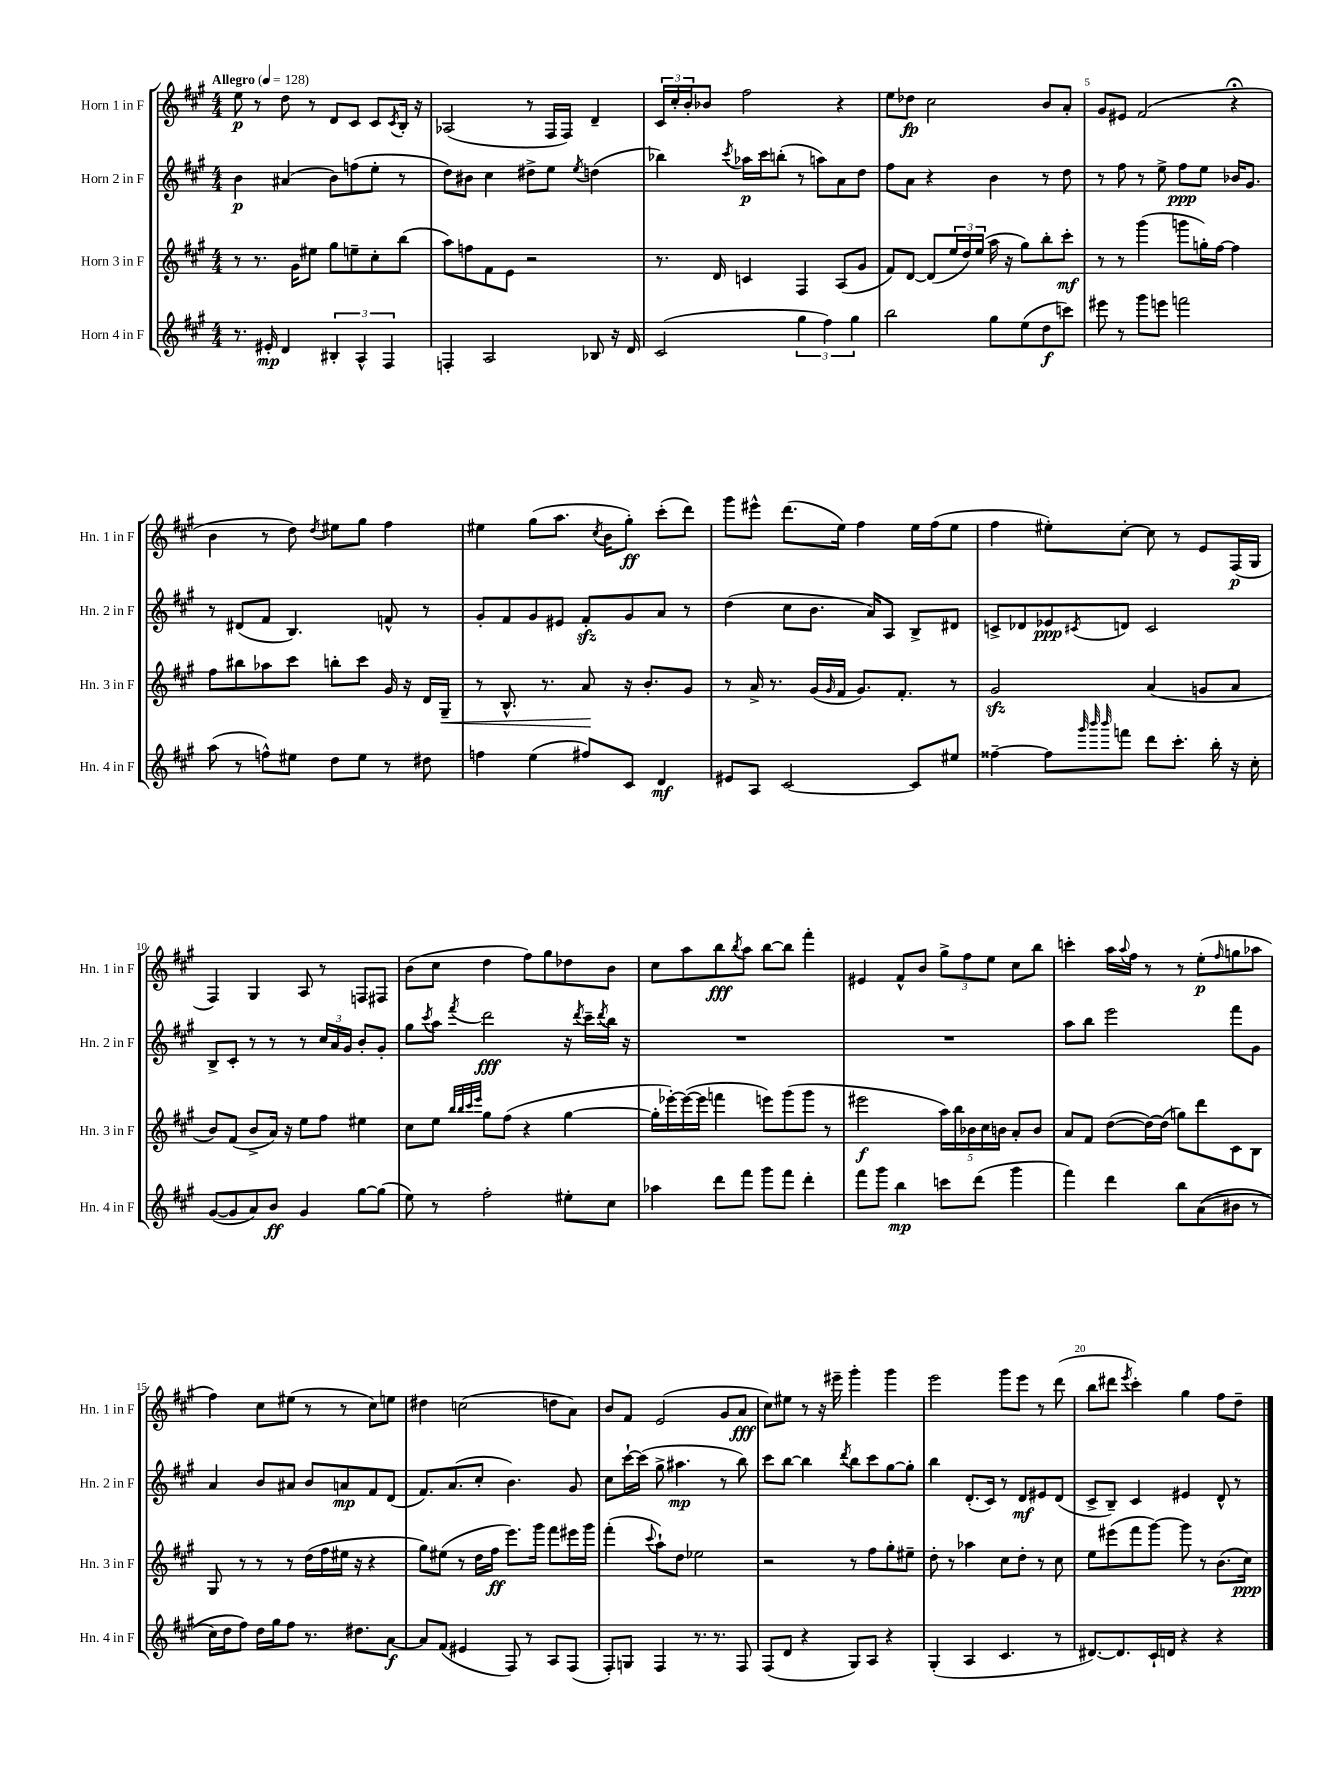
<<
\new StaffGroup <<
\new Staff = "s0" \with { instrumentName = "Horn 1 in F" shortInstrumentName = "Hn. 1 in F" } {
    \clef treble \key a \major \numericTimeSignature \time 4/4 \tempo "Allegro" 4 = 128
    e''8\p r8 d''8 r8 d'8 cis'8 cis'8 \acciaccatura { cis'8 } b16-. r16 |
    aes2( r8 fis16 fis16) d'4-- |
    \tuplet 3/2 { cis'16 cis''16-. b'16-. } bes'8 fis''2 r4 |
    e''8 des''8\fp cis''2 b'8 a'8-. |
    gis'8 eis'8 fis'2( r4\fermata |
    b'4 r8 d''8) \acciaccatura { d''8 } eis''8 gis''8 fis''4 |
    eis''4 gis''8( a''8. \acciaccatura { cis''8 } b'16 gis''8-.\ff) cis'''8-.( d'''8) |
    gis'''8 eis'''8-^ d'''8.( e''16) fis''4 e''16 fis''16( e''8 |
    fis''4 eis''8-.) cis''8~-. cis''8 r8 e'8 fis16\p( gis16 |
    fis4) gis4 a8 r8 f8 fis8 |
    b'8( cis''8 d''4 fis''8) gis''8 des''8 b'8 |
    cis''8 a''8 b''8\fff \acciaccatura { b''8 } a''8 b''8~ b''8 fis'''4-. |
    eis'4 fis'8-^ b'8 \tuplet 3/2 { gis''8-> fis''8 e''8 } cis''8 b''8 |
    c'''4-. a''16 \appoggiatura { a''8 } fis''16 r8 r8 e''8-.\p( \grace { fis''16 } g''8 aes''8 |
    fis''4) cis''8 eis''8( r8 r8 cis''8) e''8 |
    dis''4 c''2( d''8 a'8) |
    b'8 fis'8 e'2( gis'8 a'8\fff |
    cis''8) eis''8 r8 r16 eis'''16-- gis'''4-. gis'''4 |
    e'''2 gis'''8 e'''8 r8 d'''8( |
    b''8 dis'''8 \acciaccatura { e'''8 } cis'''4-.) gis''4 fis''8 d''8-- \bar "|." |
}
\new Staff = "s1" \with { instrumentName = "Horn 2 in F" shortInstrumentName = "Hn. 2 in F" } {
    \clef treble \key a \major \numericTimeSignature \time 4/4
    b'4\p ais'4( b'8) f''8( e''8-. r8 |
    d''8) bis'8 cis''4 dis''8-> e''8 \acciaccatura { e''8 } d''4( |
    bes''4) \acciaccatura { cis'''8 } aes''16\p cis'''16 b''8-.( r8 a''8) a'8 d''8 |
    fis''8 a'8 r4 b'4 r8 d''8 |
    r8 fis''8 r8 e''8-> fis''8\ppp e''8 bes'16 gis'8. |
    r8 dis'8( fis'8 b4.) f'8-^ r8 |
    gis'8-. fis'8 gis'8 eis'8 fis'8-.\sfz gis'8 a'8 r8 |
    d''4( cis''8 b'8. a'16) a8 b8-> dis'8 |
    c'8-> des'8 ees'8\ppp \acciaccatura { cis'8 } d'8 cis'2 |
    b8-> cis'8-. r8 r8 r8 \tuplet 3/2 { cis''16 a'16 gis'16 } b'8-. gis'8-. |
    gis''8 \acciaccatura { cis'''8 } a''8 \acciaccatura { fis'''8 } d'''2\fff r16 \acciaccatura { d'''8 } cis'''16-- \acciaccatura { d'''8 } b''16 r16 |
    R1 |
    R1 |
    a''8 b''8 e'''2 fis'''8 gis'8 |
    a'4 b'8 ais'8 b'8 a'8\mp fis'8 d'8( |
    fis'8.) a'8.( cis''8-. b'4.) gis'8 |
    cis''8 cis'''16~-! cis'''16( gis''8-> ais''4.\mp r8 b''8) |
    cis'''8 b''8~ b''4 \acciaccatura { d'''8 } b''8 cis'''8 gis''8~ gis''8-. |
    b''4 d'8.-.( cis'16) r8 d'8\mf eis'8 d'8( |
    cis'8-> b8--) cis'4 eis'4 d'8-^ r8 \bar "|." |
}
\new Staff = "s2" \with { instrumentName = "Horn 3 in F" shortInstrumentName = "Hn. 3 in F" } {
    \clef treble \key a \major \numericTimeSignature \time 4/4
    r8 r8. gis'16 eis''8 gis''8 e''8-- cis''8-. b''8( |
    a''8) f''8 fis'8 e'8 r2 |
    r8. d'16 c'4 fis4 a8( gis'8 |
    fis'8) d'8~ d'8( \tuplet 3/2 { e''16 d''16) e''16( } a''16 r16 gis''8) b''8-. cis'''8-.\mf |
    r8 r8 gis'''4( g'''8 g''16-.) fis''16~ fis''4 |
    fis''8 bis''8 aes''8 cis'''8 b''8-. cis'''8 gis'16 r16 d'16 gis16--\< |
    r8 b8.-^ r8. a'8\! r16 b'8.-. gis'8 |
    r8 a'16-> r8. gis'16( \grace { gis'16 } fis'16 gis'8.) fis'8.-. r8 |
    gis'2\sfz a'4( g'8 a'8 |
    b'8) fis'8( b'8-> a'16) r16 e''8 fis''8 eis''4 |
    cis''8 e''8 \grace { b''32 b''32 cis'''32 e'''32 } gis''8 fis''8( r4 gis''4~ |
    gis''16-. ees'''16~-.) ees'''16~( ees'''16 f'''4 e'''8) gis'''8( gis'''8 r8 |
    eis'''2\f \tuplet 5/4 { a''16) b''16 bes'16 cis''16 b'16 } a'8-. b'8 |
    a'8 fis'8 d''8~( d''16~) d''16( g''8) d'''8 cis'8 b8 |
    gis8 r8 r8 r8 d''16( fis''16 eis''16 r16 r4 |
    gis''8) eis''8( r8 d''16 fis''16\ff e'''8.) gis'''16 fis'''8 eis'''16 gis'''16 |
    fis'''4-.( \appoggiatura { cis'''8 } a''8-!) d''8 ees''2 |
    r2 r8 fis''8 gis''8-. eis''8-- |
    d''8-. r8 aes''4 cis''8 d''8-. r8 cis''8 |
    e''8 eis'''8( fis'''8 gis'''8~) gis'''8 r8 b'8.( cis''16\ppp) \bar "|." |
}
\new Staff = "s3" \with { instrumentName = "Horn 4 in F" shortInstrumentName = "Hn. 4 in F" } {
    \clef treble \key a \major \numericTimeSignature \time 4/4
    r8. eis'16-.\mp d'4 \tuplet 3/2 { bis4-. a4-^ fis4 } |
    f4-. a2 bes8 r16 d'16 |
    cis'2( \tuplet 3/2 { gis''4 fis''4) gis''4 } |
    b''2 gis''8 e''8( d''8\f c'''8) |
    eis'''8 r8 gis'''8 e'''8 f'''2 |
    a''8( r8 f''8-^) eis''8 d''8 eis''8 r8 dis''8 |
    f''4 e''4( fis''8) cis'8 d'4\mf |
    eis'8 a8 cis'2~ cis'8 eis''8 |
    fisis''4~-- fisis''8 \grace { gis'''32 b'''32 b'''32 } f'''8 d'''8 cis'''8.-. b''16-. r16 cis''16-. |
    gis'8~( gis'8 a'8) b'8\ff gis'4 gis''8~ gis''8( |
    e''8) r8 fis''2-. eis''8-. cis''8 |
    aes''4 d'''8 fis'''8 gis'''8 fis'''8 d'''4-. |
    fis'''8 gis'''8 b''4\mp c'''8 d'''8( gis'''4 |
    fis'''4) d'''4 b''8 a'8(\( bis'8 r8 |
    cis''16) d''16 fis''8\) d''16 gis''16 fis''8 r8. dis''8. a'8~\f |
    a'8 fis'8( eis'4 fis8) r8 a8 fis8( |
    fis8-.) g8 fis4 r8. r8. fis8 |
    fis8( d'8 r4 gis8) a8 r4 |
    gis4-.( a4 cis'4. r8 |
    dis'8.~) dis'8. cis'16-! d'16 r4 r4 \bar "|." |
}
>>
>>
\layout { \context { \Score \override BarNumber.break-visibility = ##(#f #t #t) barNumberVisibility = #(every-nth-bar-number-visible 5) } }
